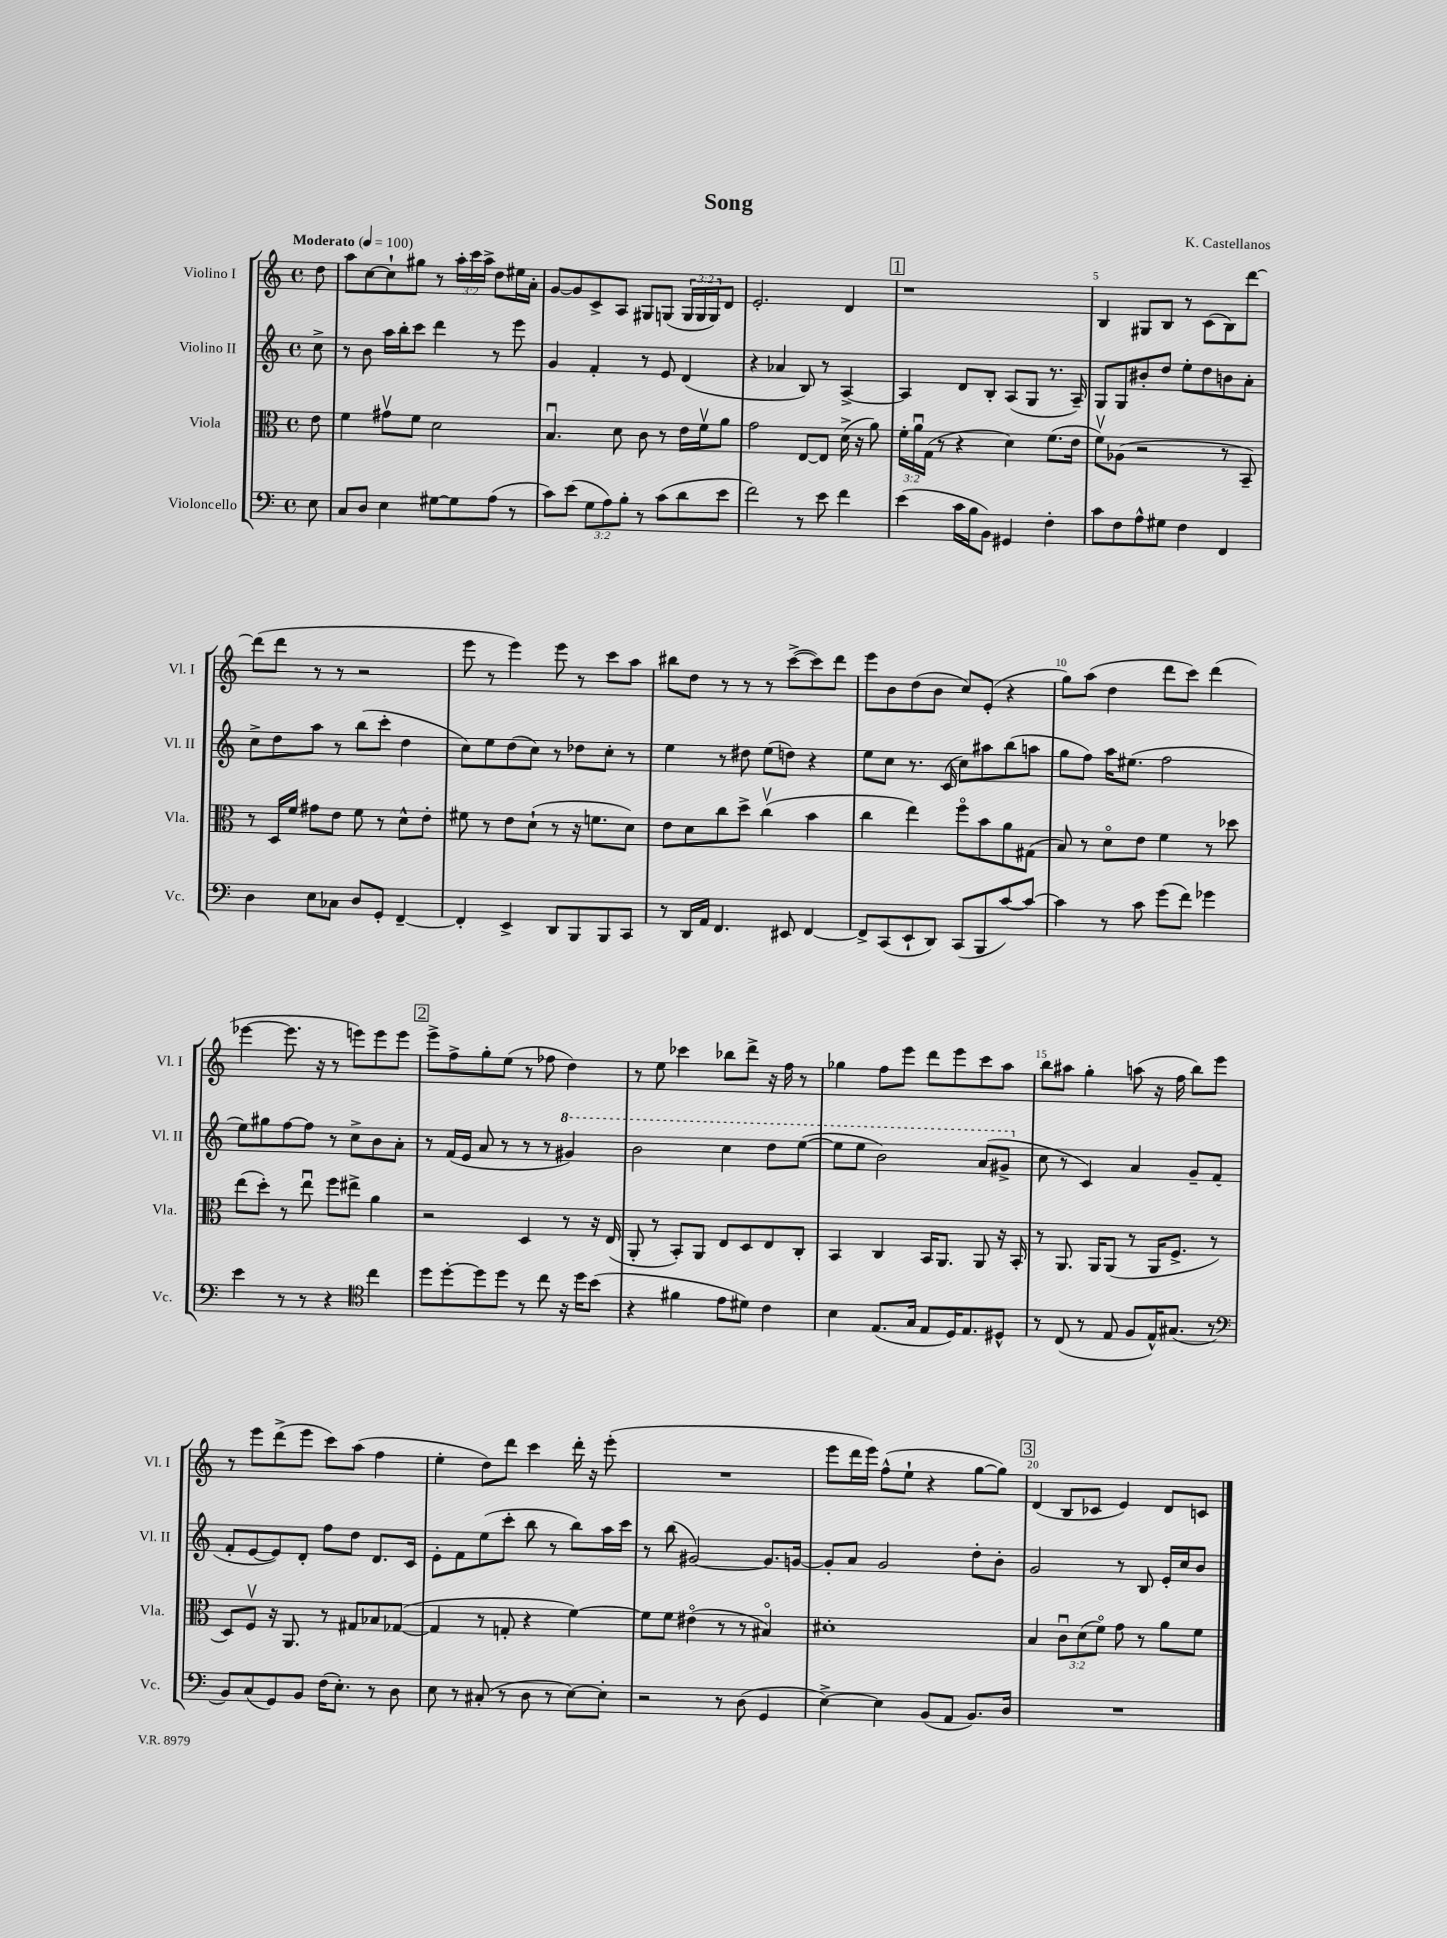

**kern	**kern	**kern	**kern
*part4	*part3	*part2	*part1
*staff4	*staff3	*staff2	*staff1
*I"Violoncello	*I"Viola	*I"Violino II	*I"Violino I
*I'Vc.	*I'Vla.	*I'Vl. II	*I'Vl. I
*clefF4	*clefC3	*clefG2	*clefG2
*k[]	*k[]	*k[]	*k[]
*M4/4	*M4/4	*M4/4	*M4/4
*met(c)	*met(c)	*met(c)	*met(c)
*MM100	*MM100	*MM100	*MM100
=	=	=	=
!	!	!	!LO:TX:a:B:t=Moderato
8E\	8e\	8cc^\	8dd\
=1	=1	=1	=1
8C/L	4f\	8r	8aa\L
8D/J	.	8b\	[8cc\
4E\	8g#Xv\L	16aa\LL	8cc`\]
.	.	16bb'\J	.
.	8f\J	8ccc\J	8gg#X\J
[8G#X\L	2d\	4ddd\	8r
8G#\]	.	.	24aa'\LL
.	.	.	24ccc\
.	.	.	24aa^\JJ
(8A\J	.	8r	8dd\L
8r	.	8eee\	16ee#X\L
.	.	.	16a'\JJ
=2	=2	=2	=2
8c\L)	4.Bu/	4g/	[8g/L
(8e\J	.	.	8g/]
12G\L	.	4f'/	8c^/
12A\)	.	.	.
.	8d\	.	8A/J
12B'\J	.	.	.
8r	8c\	8r	8G#X/L
(8c\L	8r	8e/	(8Gn/J
8d\	16e\LL	(4d/	24G/LL
.	.	.	24G/
.	16fv\J	.	.
.	.	.	24G/J)
8e\J	8a\J	.	8d/J
=3	=3	=3	=3
2f\)	2g\	4r	2.e'/
.	.	4a-X/	.
8r	[8E/L	8B/)	.
8e\	8E/J]	8r	.
4f\	(16d^\	[4A^/	4d/
.	16r	.	.
.	8a\)	.	.
!!LO:REH:place=s1:t=1
=4	=4	=4	=4
(4e\	24f'\LL	4A/]	1r
.	24au\	.	.
.	(24G\JJ	.	.
.	8r	.	.
16c\LL	4r	8d/L	.
16B\J	.	.	.
8BB\J)	.	8B'/J	.
4GG#X/	4d\)	(8A/L	.
.	.	8G/J	.
4F'\	(8.f\L	8.r	.
.	16e\Jk	16A~/)	.
=5	=5	=5	=5
8c\L	8fv\L)	8G/L	4B/
8F\	(8A-X\J	8G/	.
8A^^\	2r	8b#X'/	8G#X/L
8G#X\J	.	8dd/J	8B/J
4F\	.	8ee'\L	8r
.	.	8dd\	(8c\L
4FF/	8r	8bn\	8B\)
.	8BB~/)	8a'\J	[8ddd\J
!!LO:LB:g=z
=6	=6	=6	=6
4D\	8r	8cc^\L	(8ddd\L]
.	16D/LL	8dd\	8ddd\J
.	16f/JJ	.	.
8E\L	8g#X\L	8aa\J	8r
8C-X\J	8e\J	8r	8r
8D/L	8f\	(8bb\L	2r
8GG'/J	8r	8ccc'\J	.
[4FF~/	8d^^\L	4dd\	.
.	8e'\J	.	.
=7	=7	=7	=7
4FF'/]	8f#X\	8cc\L)	8eee\
.	8r	8ee\	8r
4EE^/	8e\L	(8dd\	4eee\)
.	(8d`\J	8cc\J)	.
8DD/L	8r	8r	8eee\
8BBB/	16r	8dd-X\L	8r
.	8.fn\L	.	.
8BBB/	.	8cc'\J	8ccc\L
8CC/J	8d\J)	8r	8aa\J
=8	=8	=8	=8
8r	8e\L	4ee\	8bb#X\L
16DD/LL	8d\	.	8dd\J
16AA/JJ	.	.	.
4.FF/	8cc\	8r	8r
.	8dd^\J	8dd#X\	8r
.	(4ccv\	(8ee\L	8r
8EE#X/	.	8ddn\J)	([8ccc^\L
[4FF/	4b\	4r	8ccc\])
.	.	.	8ddd\J
=9	=9	=9	=9
8FF^/L]	4cc\	8ee\L	8eee\L
(8CC/	.	8cc\J	8b\
8EE`/	4ee\)	8.r	(8dd\
8DD/J)	.	.	8b\J
.	.	(16c/	.
(8CC/L	8ff\L	8cc\L)	8cc/L)
8BBB/	8b\	8aa#X\	(8e'/J
[8c/)	8a\	(8bb\	4r
8c/J_	(8G#X\J	8aan\J	.
=10	=10	=10	=10
4c\]	8B/)	8gg\L	8gg\L)
.	8r	8ff\J)	(8aa\J
8r	8d\L	16aa\KL	4dd\
.	.	(8.ee#X\J	.
8c\	8e\J	.	.
(8g\L	4f\	2ff\	8ddd\L
8f\J)	.	.	8ccc\J)
4g-X\	8r	.	(4ddd\
.	8dd-X\	.	.
!!LO:LB:g=z
=11	=11	=11	=11
4e\	(8ee\L	8ee\L)	[4eee-X\
.	8dd'\J)	8gg#X\	.
8r	8r	[8ff\	8.eee-\]
8r	8eeu\	8ff\J]	.
.	.	.	16r
4r	8ff\L	8r	8r
.	8ee#X^\J	8cc^\L	8eeen\L)
*clefC4	*	*	*
4cc\	4a\	8b\	8eee\
.	.	8a'\J	8eee\J
!!LO:REH:place=s1:t=2
=12	=12	=12	=12
8dd\L	2r	8r	8eee^\L
[8dd'\	.	(16f/LL	8ff^\
.	.	16e/JJ	.
8dd\]	.	8a/	8gg'\
8dd\J	.	8r	(8ee\J
8r	4D/	8r	8r
8cc\	.	8r	8ff-X\
*	*	*8va	*
16r	8r	4gg#X/)	4dd\)
16dd\KL	.	.	.
(8b\J	16r	.	.
.	(16E/	.	.
=13	=13	=13	=13
4r	8AA'/	2bb\	8r
.	8r	.	8ee\
4f#X\	8BB'/L)	.	4ccc-X\
.	8AA/J	.	.
8e\L	8E/L	4ccc\	8bb-X\L
8d#X\J)	8D/	.	8ddd^\J
4c\	8E/	8ddd\L	16r
.	.	.	16ff\
.	8C'/J	([8eee\J	8r
=14	=14	=14	=14
4B\	4BB/	8eee\L]	4gg-X\
.	.	8eee\J	.
(8.E/L	4C/	2bb\)	8ff\L
.	.	.	8eee\J
16G/Jk	.	.	.
8E/L	16BB/KL	.	8ddd\L
.	8.AA/J	.	.
16D/K)	.	.	8eee\
8.E/	.	.	.
.	8AA/	(8aa/L	8ccc\
8D#X^^/J	16r	8gg#X^/J	8aa\J
.	16BB'/	.	.
=15	=15	=15	=15
*	*	*X8va	*
8r	8r	8cc\	8bb\L
(8C/	8.AA/	8r	8aa#X\J
8r	.	4c/)	4gg'\
.	16AA/KL	.	.
8E/	(8AA/J	.	.
8F/L	8r	4a/	(8aan\
16E^^/K)	16AA/KL	.	16r
(8.G#X/J	8.F^/J	.	16ff\
.	.	8g~/L	8bb\L)
8r	8r	(8f/J	8eee\J
!!LO:LB:g=z
=16	=16	=16	=16
*clefF4	*	*	*
8BB/L)	8D/L)	8f'/L	8r
(8C/	8Fv/J	[8e/	8eee\L
8GG/)	16r	8e/])	(8ddd^\
.	8.AA/	.	.
8BB/J	.	8d'/J	8eee\J
(16F\KL	8r	8ff\L	8ccc\L)
8.E'\J)	.	.	.
.	8G#X/L	8dd\J	(8aa\J
8r	8B-X/	8.d/L	4ff\
8D\	([8G-X/J	.	.
.	.	16c/Jk	.
=17	=17	=17	=17
8E\	4G-/]	8e'\L	4ee'\
8r	.	8f\	.
(8C#X'/	8r	(8ee\	8dd\L)
8r	8Gn'/	8ccc'\J	8ddd\J
8D\	4r	8bb\	4ccc\
8r	.	8r	.
[8E\L)	[4f\)	8bb\L)	16ddd'\
.	.	.	16r
8E'\J]	.	16aa\L	(8eee'\
.	.	16ccc\JJ	.
=18	=18	=18	=18
2r	8f\L]	8r	1r
.	8f\J	(8bb\	.
.	(4e#X\	[2g#X/)	.
8r	8r	.	.
(8D\	8r	.	.
4GG/	4B#X/)	8.g#/L]	.
.	.	[16gn/Jk	.
=19	=19	=19	=19
[4E^\)	1d#X'	8g'/L]	8eee\L
.	.	8a/J	16ddd\L
.	.	.	16eee\JJ)
4E\]	.	2g/	(8ff^^\L
.	.	.	8ee`\J
(8BB/L	.	.	4r
8AA/J	.	.	.
8.BB/L)	.	8dd'\L	[8gg\L
.	.	8b'\J	8gg\J])
16D/Jk	.	.	.
!!LO:REH:place=s1:t=3
=20	=20	=20	=20
1r	4B/	2g/	(4d/
.	12cu\L	.	8B/L
.	(12d\	.	.
.	.	.	8c-X/J
.	12f\J)	.	.
.	8g\	8r	4e/)
.	8r	8B/	.
.	8a\L	16e'/LL	8d/L
.	.	16cc/J	.
.	8f\J	8b/J	8cn/J
==	==	==	==
*-	*-	*-	*-
